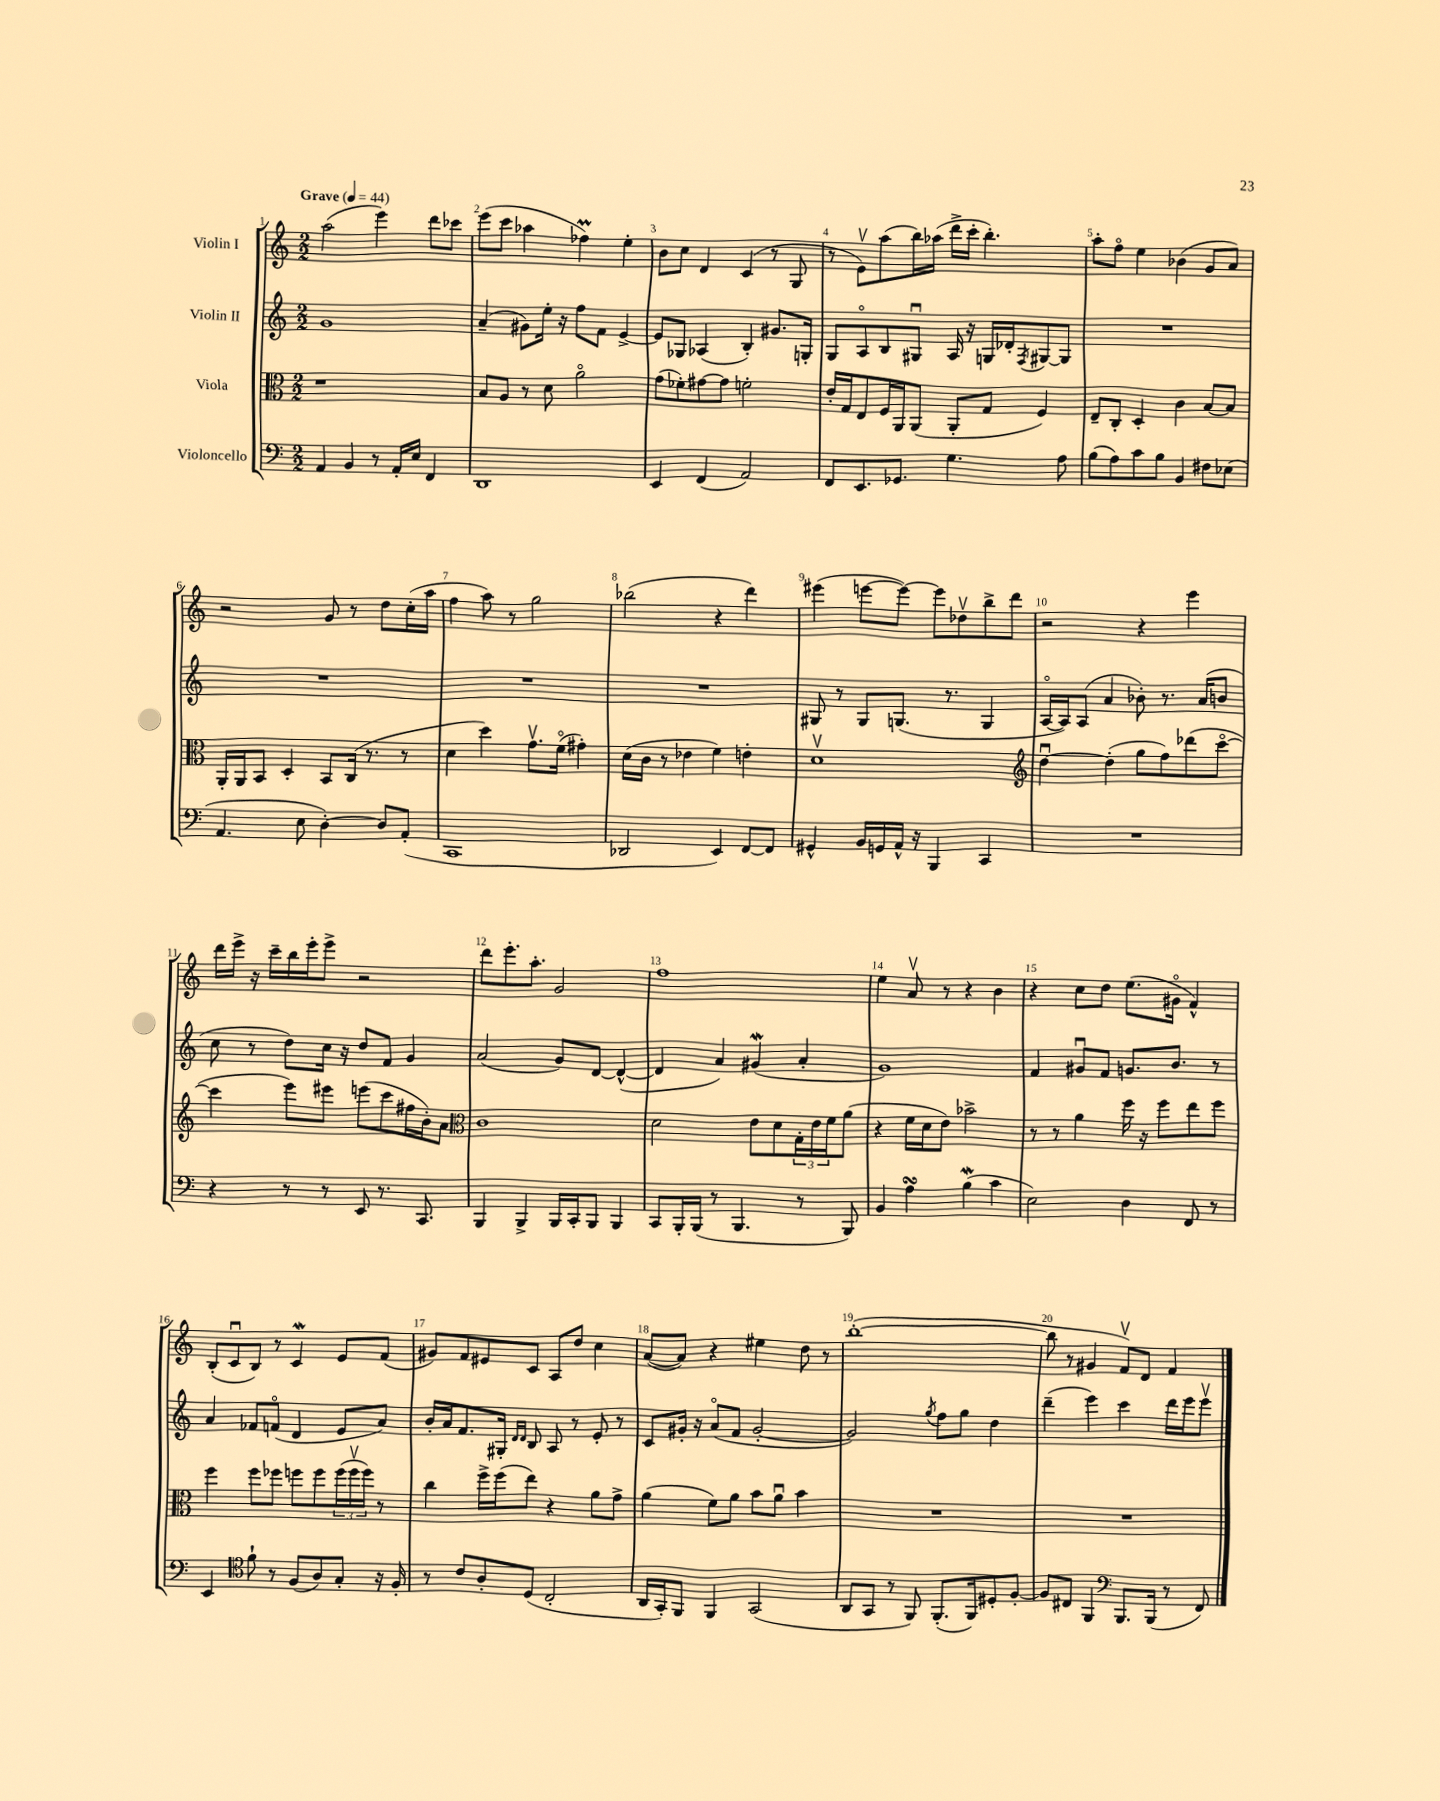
<<
\new StaffGroup <<
\new Staff = "s0" \with { instrumentName = "Violin I" } {
    \clef treble \key c \major \numericTimeSignature \time 2/2 \tempo "Grave" 4 = 44
    a''2( e'''4) d'''8 ces'''8 |
    e'''8( c'''8 aes''4 fes''4\prall) e''4-. |
    b'8 c''8 d'4 c'4( r8 g8 |
    r8 e'8\upbow) a''8( b''16) aes''16( d'''16-> c'''16-. b''4.-.) |
    a''8-. f''8\flageolet e''4 bes'4( g'8 a'8) |
    r2 g'8 r8 d''8 c''16-.( a''16 |
    f''4 a''8) r8 g''2 |
    bes''2( r4 d'''4) |
    eis'''4( e'''8~ e'''8~) e'''8 des''8\upbow b''8-> d'''8 |
    r2 r4 e'''4 |
    d'''16 e'''16-> r16 c'''16-- b''16 e'''16-. e'''8-> r2 |
    d'''8 e'''8.-. a''8.-. g'2 |
    f''1 |
    e''4 a'8\upbow r8 r4 b'4 |
    r4 c''8 d''8 e''8.( gis'16\flageolet f'4-^) |
    b8-.( c'8\downbow b8) r8 c'4\mordent e'8 f'8( |
    gis'8) f'8 eis'8 c'8 a8 d''8 c''4 |
    a'8~( a'8) r4 eis''4 d''8 r8 |
    b''1~-.( |
    b''8 r8 gis'4 f'8\upbow) d'8 f'4 \bar "|." |
}
\new Staff = "s1" \with { instrumentName = "Violin II" } {
    \clef treble \key c \major \numericTimeSignature \time 2/2
    g'1 |
    a'4--( gis'8) e''16-. r16 f''8 f'8 e'4~-> |
    e'8 ges8 aes4( b4-.) gis'8. g16-. |
    g8 a8\flageolet b8 gis8\downbow a16 r16 g16 des'16-. \acciaccatura { f8 } gis8~ gis8 |
    R1 |
    R1 |
    R1 |
    R1 |
    gis8 r8 gis8 g8.( r8. g4 |
    a16~\flageolet a16) a8( a'4 bes'8-.) r8. a'16( b'8 |
    c''8 r8 d''8) c''16 r16 d''8 f'8 g'4 |
    a'2( g'8) d'8~ d'4~-^( |
    d'4 a'4) gis'4\mordent( a'4-. |
    g'1) |
    f'4 gis'8\downbow f'8 g'8. b'8. r8 |
    a'4 fes'8 f'8\flageolet( d'4 e'8 a'8) |
    b'16-. a'16 f'8. gis16-. \grace { d'16 d'16 } b8 a8 r8 e'8-. r8 |
    c'8 gis'16-. r16 a'8\flageolet( f'8 gis'2~-. |
    gis'2) \acciaccatura { g''8 } f''8 g''8 d''4 |
    d'''4--( e'''4) c'''4 d'''16 e'''16 e'''8\upbow \bar "|." |
}
\new Staff = "s2" \with { instrumentName = "Viola" } {
    \clef alto \key c \major \numericTimeSignature \time 2/2
    r1 |
    b8 a8 r8 d'8 a'2\flageolet |
    g'8( fes'8-.) gis'8~ gis'8 f'2-. |
    e'16-. g16 e8 f16 a,16 a,8( a,8-. g8 f4) |
    e8-- c8-. d4-. c'4 b8~ b8 |
    a,16-. a,16 b,8 d4-. b,8 c16( r8. r8 |
    d'4 d''4) g'8.\upbow f'16\flageolet( gis'4-.) |
    d'16( c'16 r8 ees'4 f'4) e'4-. |
    d'1\upbow |
    \clef treble d''4~\downbow d''4-.( g''8 f''8) des'''8( c'''8~\flageolet |
    c'''4 e'''8) eis'''8 e'''8( c'''8 fis''16 b'16-.) a'8 |
    \clef alto c'1 |
    d'2 e'8 d'8 \tuplet 3/2 { g16-. e'16 f'16 } a'8( |
    r4 f'16 d'16 e'8) bes'2-> |
    r8 r8 a'4 f''16 r16 f''8 e''8 f''8 |
    f''4 f''8 fes''8 f''8 f''8 \tuplet 3/2 { f''16( f''16\upbow f''16) } r8 |
    c''4 f''16-> f''16( e''8) r4 a'8 g'8-> |
    a'4( f'8) a'8 b'8 a'8\downbow b'4 |
    R1 |
    R1 \bar "|." |
}
\new Staff = "s3" \with { instrumentName = "Violoncello" } {
    \clef bass \key c \major \numericTimeSignature \time 2/2
    a,4 b,4 r8 a,16-. e16 f,4 |
    d,1 |
    e,4 f,4( a,2) |
    f,8 e,8. ges,8. g4. a8 |
    b8( a8) c'8 b8 b,4 fis8 ees8( |
    a,4. e8 d4~-.) d8 a,8-.( |
    c,1 |
    des,2 e,4) f,8~ f,8 |
    gis,4-^ b,16 g,16 a,16-^ r16 b,,4 c,4 |
    R1 |
    r4 r8 r8 e,8 r8. c,8. |
    b,,4 b,,4-> b,,16 c,16-. b,,8 b,,4 |
    c,8 b,,16-. b,,16( r8 b,,4. r8 b,,8) |
    b,4 a4\turn b4\mordent( c'4 |
    e2) d4 f,8 r8 |
    e,4 \clef tenor f'8-! r8 f8( a8) g8-. r16 f16-. |
    r8 c'8 a8-. d8( c2-. |
    a,16 g,16-.) f,8 f,4 g,2( |
    a,8 g,8 r8 f,8) f,8.-.( f,16) dis8-. f8~-. |
    f8 cis8 f,4 \clef bass b,,8. b,,16( r8 f,8) \bar "|." |
}
>>
>>
\layout { \context { \Score \override BarNumber.break-visibility = ##(#f #t #t) barNumberVisibility = #all-bar-numbers-visible } }
